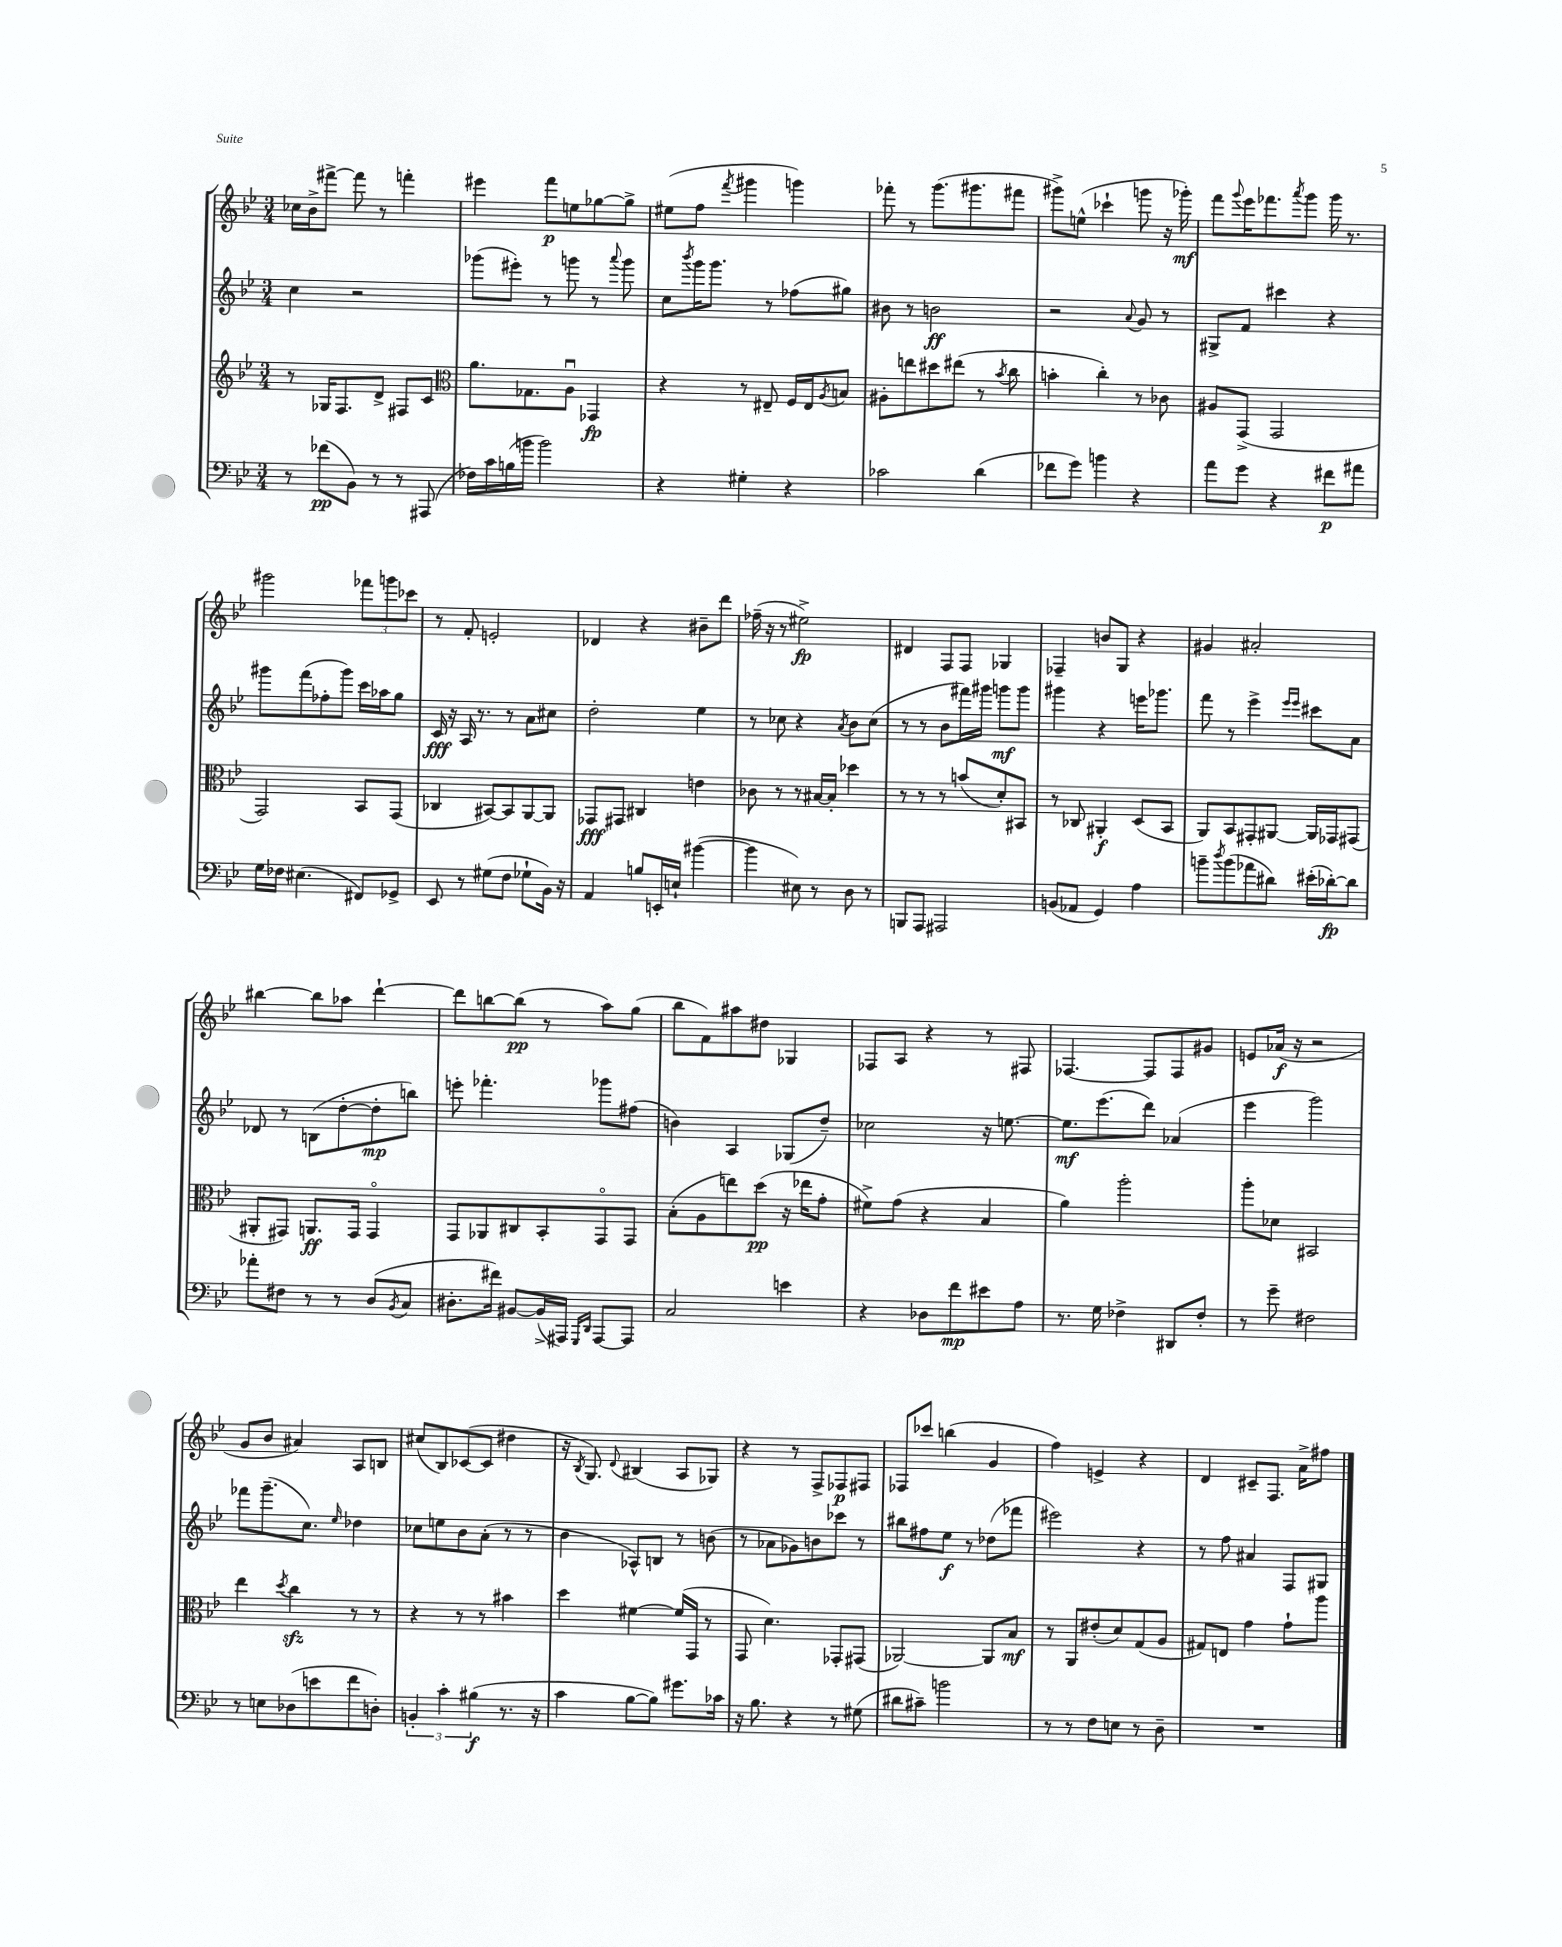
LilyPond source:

<<
\new StaffGroup <<
\new Staff = "s0" {
    \clef treble \key bes \major \numericTimeSignature \time 3/4
    ces''16 bes'16-> fis'''8~-> fis'''8 r8 f'''4-. |
    eis'''4 f'''8\p e''8 ges''8~ ges''8-> |
    eis''8( f''8 \acciaccatura { f'''8 } gis'''4 g'''4) |
    fes'''8-. r8 g'''8.( gis'''8. fis'''8 |
    gis'''8->) e''8-^( ces'''4-! g'''8 r16 ges'''16-.\mf) |
    f'''8 \appoggiatura { g'''8 } ees'''16 fes'''8. \acciaccatura { a'''8 } g'''8 g'''16 r8. |
    gis'''2 \tuplet 3/2 { fes'''8 g'''8 ces'''8 } |
    r8 f'8-. e'2-. |
    des'4 r4 bis'8-- d'''8 |
    fes''16--( r16 r8 eis''2->\fp) |
    dis'4 f8 f8 ges4 |
    fes4-- b'8 g8 r4 |
    gis'4 ais'2-. |
    bis''4~ bis''8 aes''8 d'''4~-! |
    d'''8 b''8~ b''8\pp( r8 a''8) g''8( |
    bes''8 f'8) ais''8 dis''8 ges4 |
    fes8 a8 r4 r8 fis8 |
    fes4.~ fes8 fes8 gis'8 |
    e'8 aes'16\f( r16 r2 |
    g'8 bes'8 ais'4) a8 b8 |
    cis''8( bes8) ces'8~( ces'8 dis''4 |
    r16 \acciaccatura { bes8 } g8.) \appoggiatura { d'8 } bis4( a8 ges8) |
    r4 r8 f8-> fes8\p fis8 |
    fes8 ces'''8 b''4( g'4 |
    f''4) e'4-> r4 |
    d'4 cis'8-- f8. a'16-> fis''8 \bar "|." |
}
\new Staff = "s1" {
    \clef treble \key bes \major \numericTimeSignature \time 3/4
    c''4 r2 |
    ges'''8( eis'''8-.) r8 g'''8 r8 \appoggiatura { a'''8 } g'''8 |
    c''8 \acciaccatura { bes'''8 } g'''16 g'''8. r8 fes''8( gis''8) |
    bis'8 r8 b'2\ff |
    r2 \appoggiatura { a'8 } g'8 r8 |
    gis8-> f'8 cis'''4 r4 |
    gis'''8 f'''8( fes''8-. gis'''8) c'''16 aes''16 g''8 |
    c'16\fff r16 a16 r8. r8 a'8 cis''8 |
    d''2-. ees''4 |
    r8 ces''8 r4 \acciaccatura { a'8 } bes'8 ces''8( |
    r8 r8 bes'8 fis'''16) gis'''16 g'''8\mf g'''8 |
    gis'''4 r4 e'''16 ges'''8. |
    f'''8 r8 ees'''4-> \grace { ees'''16 ees'''16 } cis'''8 a'8 |
    des'8 r8 b8( d''8~-. d''8-.\mp b''8) |
    e'''8-. fes'''4.-. ges'''8 fis''8( |
    b'4) a4 ges8( d''8--) |
    ces''2 r16 e''8.~ |
    e''8.\mf ees'''8.( d'''8) aes'4( |
    ees'''4 g'''2) |
    fes'''8 g'''8.--( c''8.) \grace { ees''16 } des''4 |
    ces''8 e''8 bes'8 a'8-.( r8 r8 |
    bes'4 aes8-^) b8 r8 b'8( |
    r8 aes'8 ges'8) b'8 ces'''8 r8 |
    bis''8 fis''8 ees''8\f r8 des''8( fes'''8 |
    eis'''2) r4 |
    r8 f''8 ais'4 f8 gis8 \bar "|." |
}
\new Staff = "s2" {
    \clef treble \key bes \major \numericTimeSignature \time 3/4
    r8 ges16 f8. d'8-> fis8 c'8 |
    \clef alto a'8. ges8. a8\downbow ges,4\fp |
    r4 r8 eis8-- f16 eis16 \acciaccatura { a8 } b8 |
    ais8-. e''8 dis''8 eis''8( r8 \acciaccatura { bes'8 } c''8 |
    b'4-. c''4-.) r8 ces'8 |
    ais8 g,8->( g,2 |
    g,2) bes,8 g,8( |
    ces4 bis,8~) bis,8 a,8~ a,8 |
    ges,8\fff gis,8 cis4 e'4 |
    ces'8 r8 r8 bis16~ bis16-. des''4 |
    r8 r8 r8 b'8( d'8-.) bis,8 |
    r8 ces8 ais,4-.\f d8( bes,8 |
    a,8) bes,8 gis,8-. ais,8~ ais,16 ges,16 gis,8( |
    ais,8-. gis,8) a,8.\ff gis,16 gis,4\flageolet |
    g,8 aes,8 cis8 bes,8-. g,8\flageolet g,8 |
    bes8-.( a8 e''8) d''8\pp( r16 ees''16 g'8-. |
    fis'8->) g'8( r4 bes4 |
    a'4) a''2-. |
    a''8-. des'8 bis,2 |
    ees''4 \acciaccatura { d''8 } c''4\sfz r8 r8 |
    r4 r8 r8 bis'4 |
    d''4 fis'4~ fis'16( g,16 r8 |
    g,8 d'4.) ges,8-. gis,8( |
    aes,2~) aes,8 bes8\mf |
    r8 a,8 eis'8-.( d'8) g8( a8 |
    gis8) e8 g'4 g'8-! a''8 \bar "|." |
}
\new Staff = "s3" {
    \clef bass \key bes \major \numericTimeSignature \time 3/4
    r8 fes'8\pp( bes,8) r8 r8 ais,,8( |
    fes16) c'16 b16( b'16 b'2) |
    r4 gis4-. r4 |
    ces'2 d'4( |
    fes'8 g'8) b'4 r4 |
    a'8 g'8 r4 fis'8\p ais'8 |
    g16 fes16 eis4.( fis,8) ges,8-> |
    ees,8 r8 gis8( f8 ges8-! bes,16) r16 |
    a,4 b8 e,16-. e16-! bis'4~( |
    bis'4 eis8) r8 d8 r8 |
    b,,8 a,,8 ais,,2 |
    b,8( aes,8 g,4) a4 |
    b'8-- \acciaccatura { d''8 } b'8( aes'8 dis'8) eis'16-.( des'16~-.\fp) des'8 |
    aes'8-. fis8 r8 r8 d8( \acciaccatura { bes,8 } c8 |
    dis8.-. fis'16) bis,8~ bis,16->( ais,,16) \grace { g,,16 d,16 } ais,,8~ ais,,8 |
    c2 e'4 |
    r4 des8 f'8\mp eis'8 a8 |
    r8. g16 fes4-> dis,8 fes8-. |
    r8 g'8-- fis2 |
    r8 e8 des8( e'8 f'8 d8-.) |
    \tuplet 3/2 { b,4-. c'4-. bis4\f( } r8. r16 |
    c'4 bes8~ bes8) gis'8. ces'16 |
    r16 bes8. r4 r8 gis8( |
    dis'8 cis'8--) b'2 |
    r8 r8 f8 e8 r8 d8-- |
    R2. \bar "|." |
}
>>
>>
\layout { \context { \Score \remove "Bar_number_engraver" } }
